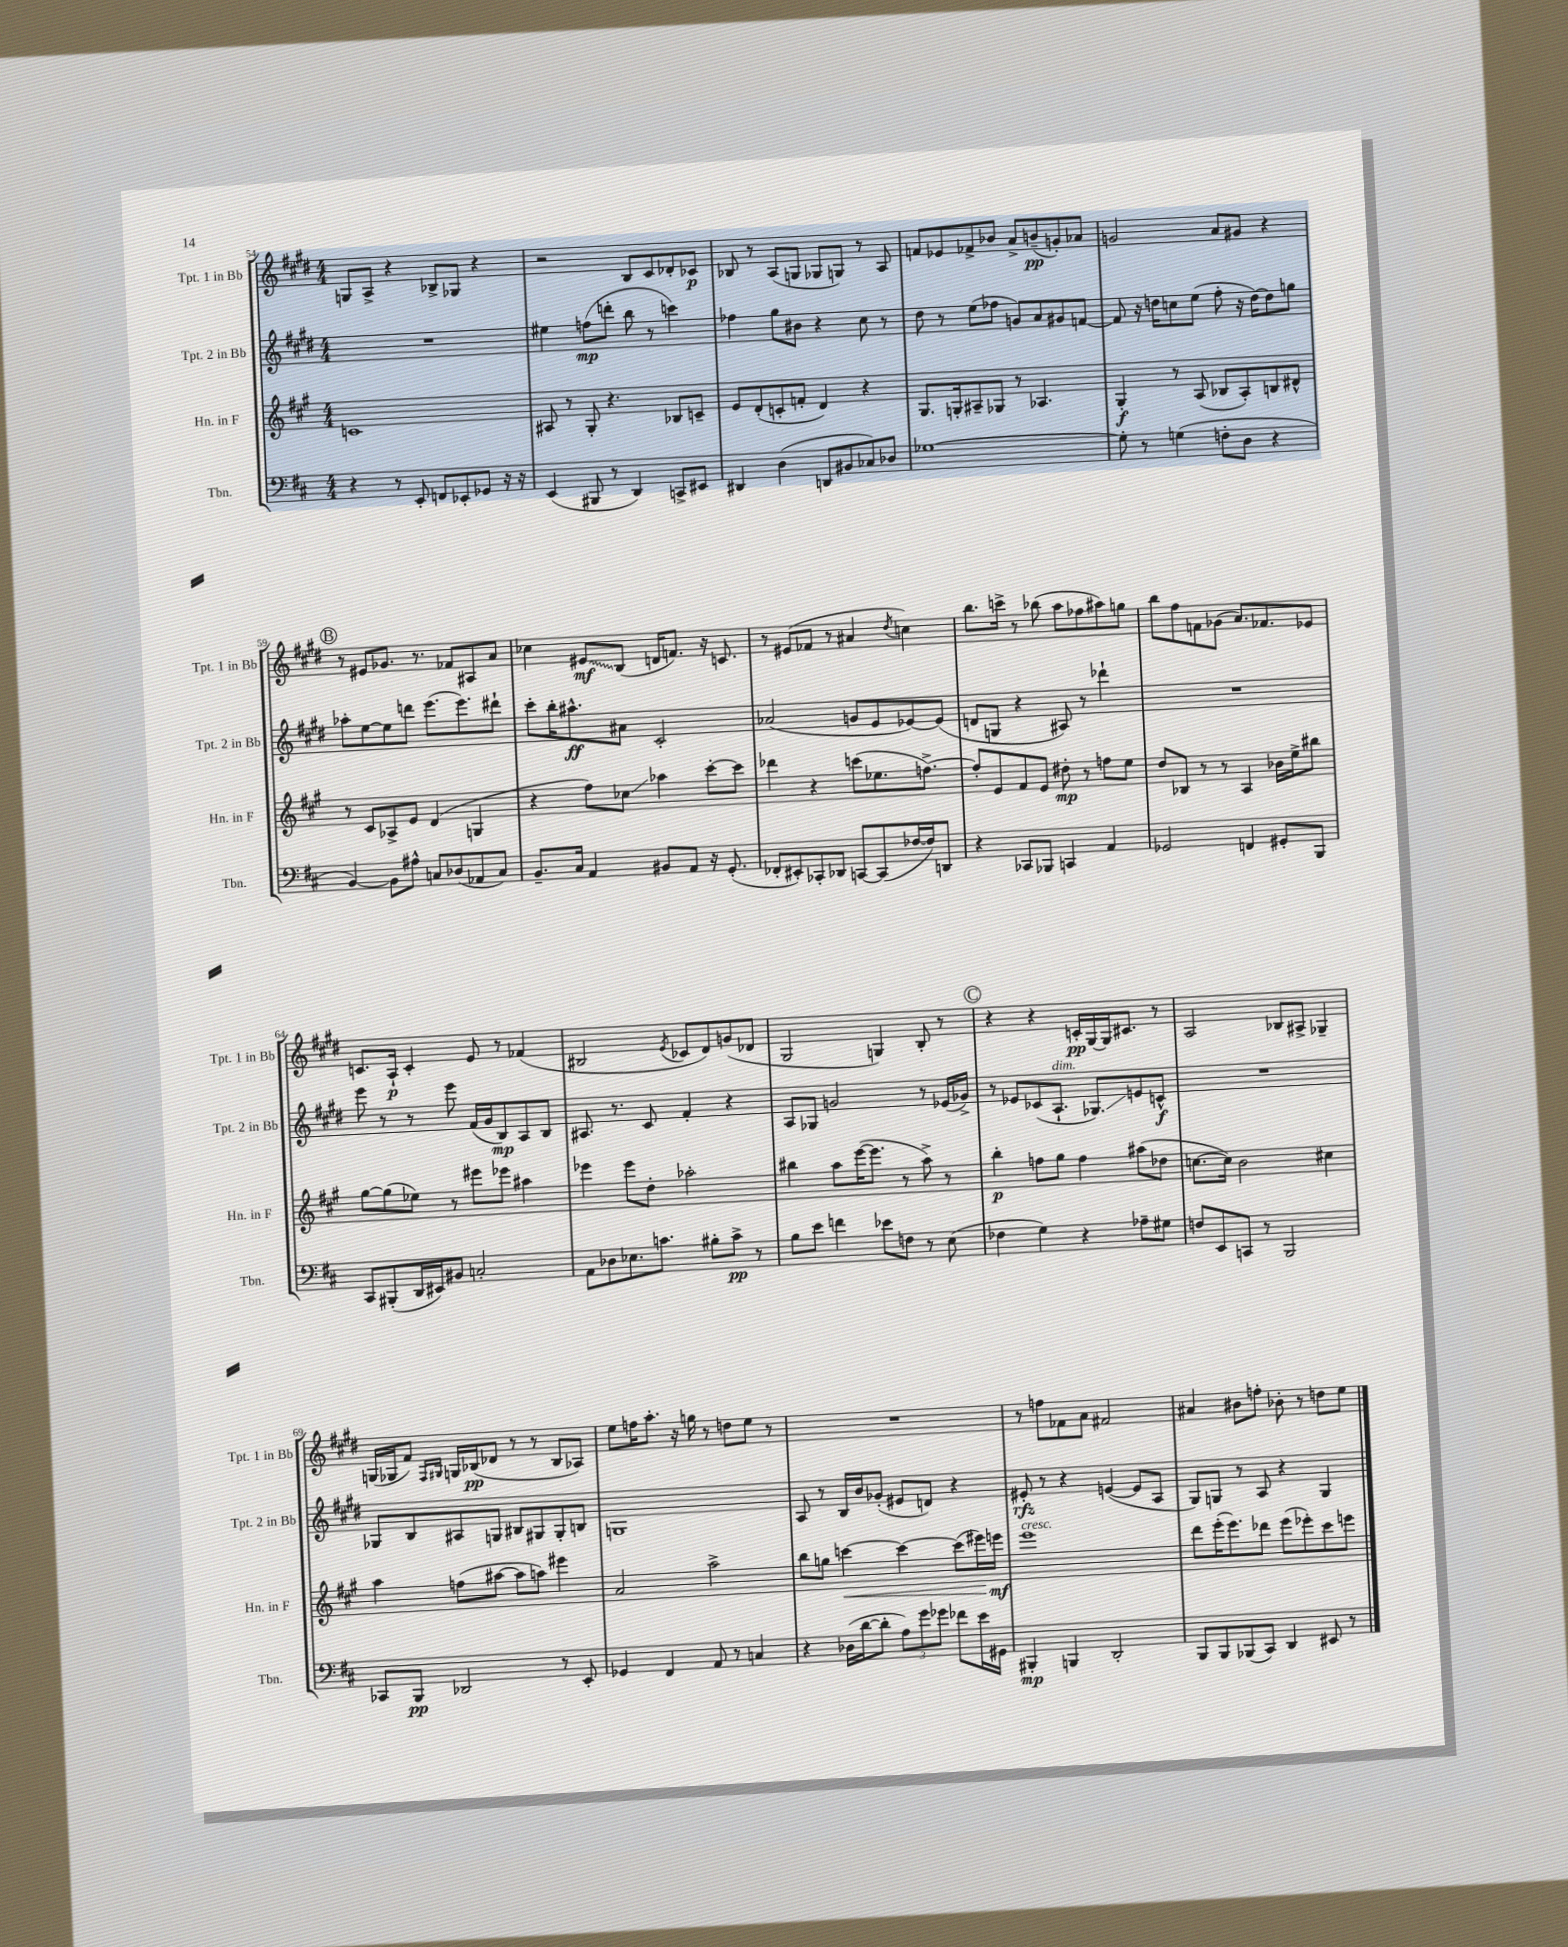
<<
\new StaffGroup <<
\new Staff = "s0" \with { instrumentName = "Tpt. 1 in Bb" shortInstrumentName = "Tpt. 1 in Bb" } {
    \clef treble \key e \major \numericTimeSignature \time 4/4
    \autoBeamOff g8[ a8]-> r4 bes8[-> ges8] r4 |
    r2 b8[ cis'8 des'8-. ces'8]\p |
    bes8 r8 a8[( g8] ges8[ g8]) r8 a8 |
    f'8[ ees'8 fes'8-> bes'8] a'8[-> b'8--\pp( g'8-.) aes'8] |
    g'2 a'8[ gis'8] r4 |
    \mark \markup { \circle "B" } r8 eis'8[ ges'8.] r8. fes'8[ ais8 a'8] |
    ces''4 \once \override Glissando.style = #'zigzag eis'8[\glissando\mf b8]( d'16[ f'8.]) r16 c'8. |
    r8 eis'8[( fes'8] r8 ais'4 \acciaccatura { dis''8 } c''4) |
    b''8.[ c'''16]-> r8 bes''8( a''8[ fes''8 ais''8) g''8] |
    b''8[ fis''8 f'8 ges'8]( a'8.[) fes'8. ees'8] |
    c'8.[ a16]-!\p c'4-. e'8 r8 fes'4( |
    bis2 \acciaccatura { e'8 } ces'8[ dis'8) g'8( des'8] |
    gis2 g4) b8-. r8 |
    \mark \markup { \circle "C" } r4 r4 c'16[-.\pp gis16~ gis16 cis'8.] r8 |
    a2 bes8[ ais8]-> ges4-- |
    g16[( ges16 fis'8]) \grace { fis16[ gis16] } g16[ bes16\pp( des'8] r8 r8 bes8[ aes8]) |
    e''8[ f''16 a''8.]-. r16 g''16 r8 d''8[ e''8] r8 |
    R1 |
    r8 f''8[ fes'8 a'8] fis'2 |
    ais'4 bis'8[ f''8]-. bes'8-. r8 d''8[ e''8] \bar "|." |
}
\new Staff = "s1" \with { instrumentName = "Tpt. 2 in Bb" shortInstrumentName = "Tpt. 2 in Bb" } {
    \clef treble \key e \major \numericTimeSignature \time 4/4
    \autoBeamOff R1 |
    eis''4 f''8[\mp( d'''8]-. b''8 r8 c'''4) |
    fes''4 gis''8[ bis'8] r4 cis''8 r8 |
    dis''8 r8 e''8[( fes''8] g'8[) a'8 gis'8 f'8]~ |
    f'8 r16 d''16[ c''8 e''8]( fis''8-. r16 d''16[~) d''8 g''8] |
    \mark \markup { \circle "B" } aes''8[-. e''8~ e''8 d'''8] e'''8.[( e'''8.) dis'''8]-! |
    cis'''8[-. b''16-. ais''8.-^\ff ais'8] cis'2-. |
    aes'2( g'8[ e'8 ees'8~) ees'8]( |
    d'8[ g8] r4 ais8) r8 des'''4-! |
    R1 |
    e'''8 r8 r8 e'''8 fis'16[( gis'16 b8\mp) a8 b8] |
    ais8. r8. cis'8 fis'4-. r4 |
    a8[ ges8] g'2 r8 ees'16[( ges'16]->) |
    \mark \markup { \circle "C" } r8 ees'8[ ces'8( a8.]-!^\markup { \italic "dim." } ges8.[\glissando) e'8 c'8]-^\f |
    R1 |
    ges8[ b8 ais8 g8] bis8[ gis8 gis8-. b8] |
    g1 |
    a8 r8 b16[ b'16 ges'8]-.( eis'8[ d'8]) r4 |
    eis'8-.\rfz r8 r4 e'4~( e'8[ a8] |
    gis8[) g8] r8 a8 r4 g4 \bar "|." |
}
\new Staff = "s2" \with { instrumentName = "Hn. in F" shortInstrumentName = "Hn. in F" } {
    \clef treble \key a \major \numericTimeSignature \time 4/4
    \autoBeamOff c'1 |
    ais8 r8 gis8-. r4. bes8[ c'8]-- |
    e'8[ d'8-.( c'8-. f'8]-. d'4) r4 |
    gis8.[ g16-. ais8-- ges8] r8 aes4. |
    gis4-.\f r8 a8( bes8[ a8-.) b8 dis'8]-^ |
    \mark \markup { \circle "B" } r8 cis'8[ aes8-> e'8] d'4( g4 |
    r4 fis''8[) ces''8]\glissando aes''4 cis'''8[~-. cis'''8] |
    des'''4 r4 c'''8[( ees''8. f''8.]~->) |
    f''8[-. e'8 fis'8 e'8] dis''8-.\mp r8 f''8[ e''8] |
    d''8[ bes8] r8 r8 a4 bes'16[ e''16-> bis''8] |
    gis''8[~ gis''8( ees''8]) r8 eis'''8[ ees'''8] ais''4 |
    ees'''4 ees'''8[ d''8]-. aes''2-. |
    bis''4 a''8[ e'''16~( e'''8.] r8 a''8->) r8 |
    \mark \markup { \circle "C" } b''4-.\p f''8[ gis''8] f''4 ais''8[( des''8] |
    c''8.[~ c''16]) b'2 cis''4 |
    a''4 f''8[( ais''8]~ ais''8[ a''8]) eis'''4 |
    a'2 a''2-> |
    b''8[ g''8] c'''4~\< c'''4~ c'''8[( eis'''16\!) e'''16]\mf |
    e'''1^\markup { \italic "cresc." } |
    d'''8[ e'''16-.( e'''8.) des'''8] e'''8[( ees'''8-.) cis'''8 e'''8] \bar "|." |
}
\new Staff = "s3" \with { instrumentName = "Tbn." shortInstrumentName = "Tbn." } {
    \clef bass \key d \major \numericTimeSignature \time 4/4
    \autoBeamOff r4 r8 e,8-. f,8[ ees,8-. ges,8] r16 r16 |
    e,4( bis,,8 r8 d,4) c,8[-> eis,8] |
    dis,4 d4( d,8[ bis,8 ces8) des8] |
    ges1~ |
    ges8-. r8 g4( f8[-. d8] r4 |
    \mark \markup { \circle "B" } b,4~) b,8[ ais8]-^ c8[ des8( aes,8 c8]) |
    b,8.[-- cis16] a,4 bis,8[ a,8] r16 g,8.-.( |
    fes,8[-. eis,8-.) ces,8-. des,8] c,8[~ c,8( fes16~ fes16) d,8] |
    r4 ces,8[ bes,,8] c,4 a,4 |
    ges,2 f,4 gis,8[-. b,,8] |
    cis,8[ bis,,8-.( d,16 eis,16) bis,8] c2-. |
    a,8[ des8 ees8. c'8.] bis8[-. c'8]->\pp r8 |
    b8[ e'8] f'4 ees'8[ f8] r8 e8( |
    \mark \markup { \circle "C" } fes4 g4) r4 aes8[-- gis8] |
    f8[ e,8 c,8] r8 b,,2 |
    ces,8[ b,,8]\pp des,2 r8 e,8-. |
    ges,4 fis,4 a,8 r8 c4 |
    r4 des16[( d'16~ d'8]-. \tuplet 3/2 { a8[) g'8 ges'8] } fes'8[ e'16 gis,16] |
    bis,,4-.\mp b,,4 d,2-. |
    b,,8[ b,,8 bes,,8( cis,8]) d,4 eis,8 r8 \bar "|." |
}
>>
>>
\layout { \context { \Score currentBarNumber = #54 } }
